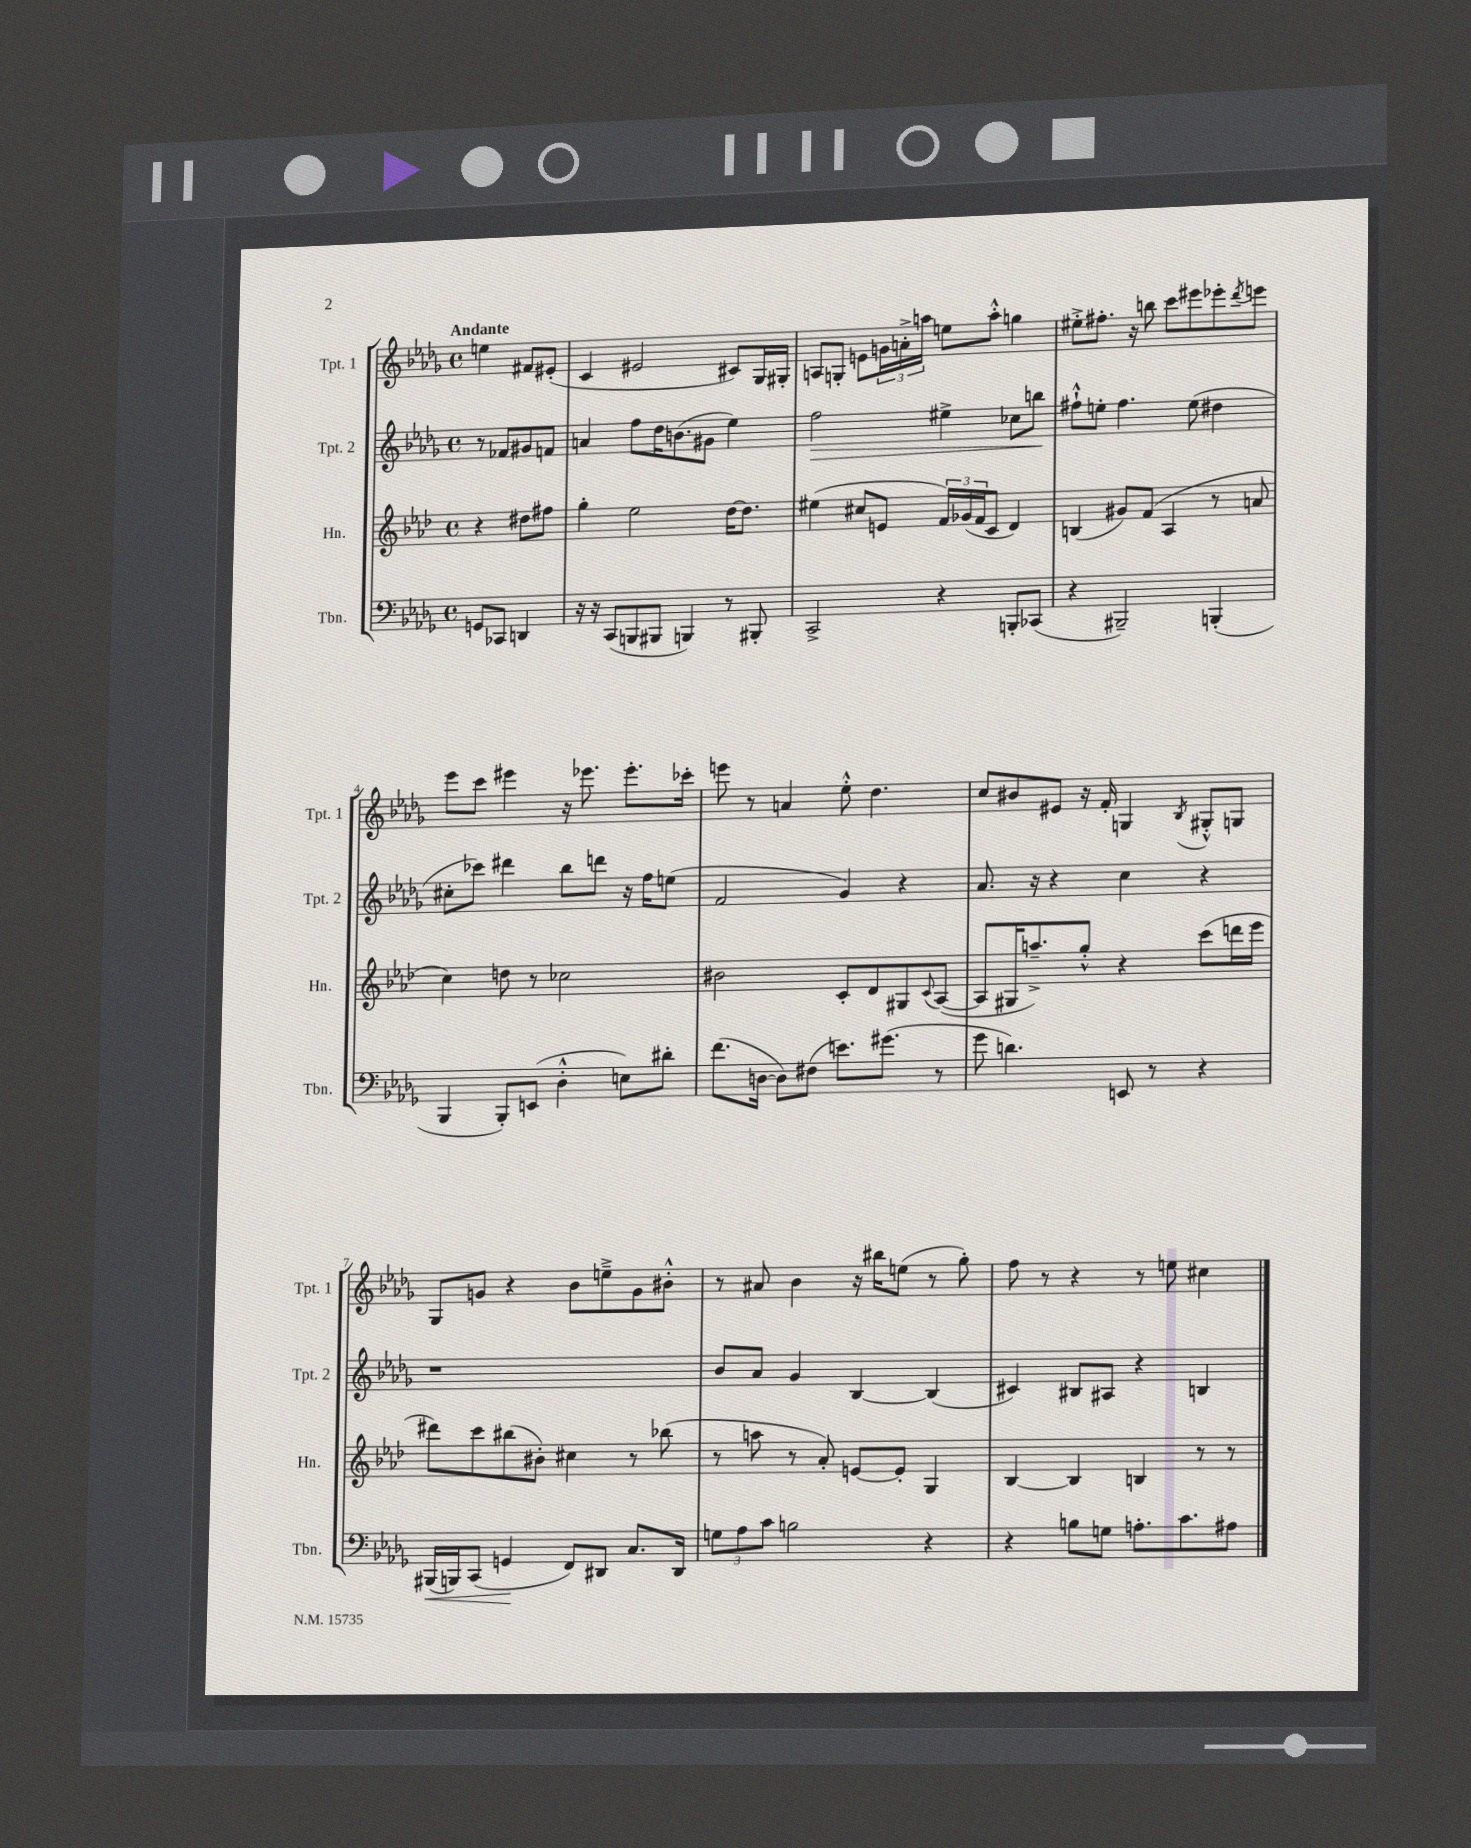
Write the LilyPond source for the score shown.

<<
\new StaffGroup <<
\new Staff = "s0" \with { instrumentName = "Tpt. 1" shortInstrumentName = "Tpt. 1" } {
    \clef treble \key des \major \defaultTimeSignature \time 4/4 \partial 2 \tempo "Andante"
    e''4 fis'8 eis'8-.( |
    c'4 eis'2 cis'8) ges16 gis16-. |
    a8 g8-. e'8 \tuplet 3/2 { g'16 a'16-.-> a''16 } e''8 a''8-.-^ g''4 |
    eis''8-.-> fis''8.-. r16 b''8 c'''8 eis'''8 ees'''8-. \acciaccatura { des'''8 } e'''8 |
    ees'''8 c'''8 eis'''4 r16 ees'''8. ees'''8.-. ces'''16-. |
    e'''8 r8 a'4 ees''8-.-^ des''4. |
    c''8 bis'8 eis'8 r16 f'16-. g4 \acciaccatura { bes8 } gis8-.-^ g8 |
    ges8 g'8 r4 bes'8 e''8---> g'8 bis'8-.-^ |
    r8 ais'8 bes'4 r16 bis''16 e''8( r8 ges''8-.) |
    f''8 r8 r4 r8 e''8 cis''4 \bar "|." |
}
\new Staff = "s1" \with { instrumentName = "Tpt. 2" shortInstrumentName = "Tpt. 2" } {
    \clef treble \key des \major \defaultTimeSignature \time 4/4 \partial 2
    r8 fes'8 gis'8 f'8 |
    a'4 f''8 des''16 b'8.( gis'8 ees''4) |
    f''2\> eis''4-> ces''8 b''8\! |
    fis''8-!-^ e''8-. fis''4. e''8( dis''4 |
    cis''8-. ces'''8) dis'''4 bes''8 d'''8 r16 f''16 e''8( |
    f'2 ges'4) r4 |
    aes'8. r16 r4 c''4 r4 |
    r1 |
    bes'8 aes'8 ges'4 bes4~ bes4( |
    cis'4) bis8 ais8 r4 b4 \bar "|." |
}
\new Staff = "s2" \with { instrumentName = "Hn." shortInstrumentName = "Hn." } {
    \clef treble \key aes \major \defaultTimeSignature \time 4/4 \partial 2
    r4 dis''8 fis''8 |
    g''4-. ees''2 des''16~ des''8. |
    eis''4( cis''8 e'8 \tuplet 3/2 { f'16) ges'16( f'16 } c'8 des'4) |
    b4( gis'8) f'8( aes4 r8 a'8 |
    c''4) d''8 r8 ces''2 |
    bis'2 c'8-. des'8 gis8 \appoggiatura { c'8 } aes8~( |
    aes8 gis16 a''8.--->) g''8-.-^ r4 c'''8( d'''16 ees'''16 |
    dis'''8) c'''8 bis''8( bis'8-.) cis''4 r8 bes''8( |
    r8 a''8 r8 aes'8-.) e'8~ e'8-. g4 |
    bes4~ bes4 b4 r8 r8 \bar "|." |
}
\new Staff = "s3" \with { instrumentName = "Tbn." shortInstrumentName = "Tbn." } {
    \clef bass \key des \major \defaultTimeSignature \time 4/4 \partial 2
    g,8 ces,8 d,4 |
    r16 r16 c,8( b,,8 bis,,8 b,,4) r8 bis,,8-. |
    c,2-> r4 b,,8-. ces,8( |
    r4 bis,,2--) b,,4-.( |
    bes,,4 bes,,8-.) e,8( des4-.-^ e8) dis'8-. |
    f'8.( d16~ d8) fis8( e'8.) gis'8.( r8 |
    ges'8 d'4.) e,8 r8 r4 |
    bis,,16\<( b,,16) c,8( g,4\! f,8) dis,8 c8. dis,16 |
    \tuplet 3/2 { g8 aes8 c'8 } b2 r4 |
    r4 b8 g8 a8.-. c'8. ais8 \bar "|." |
}
>>
>>
